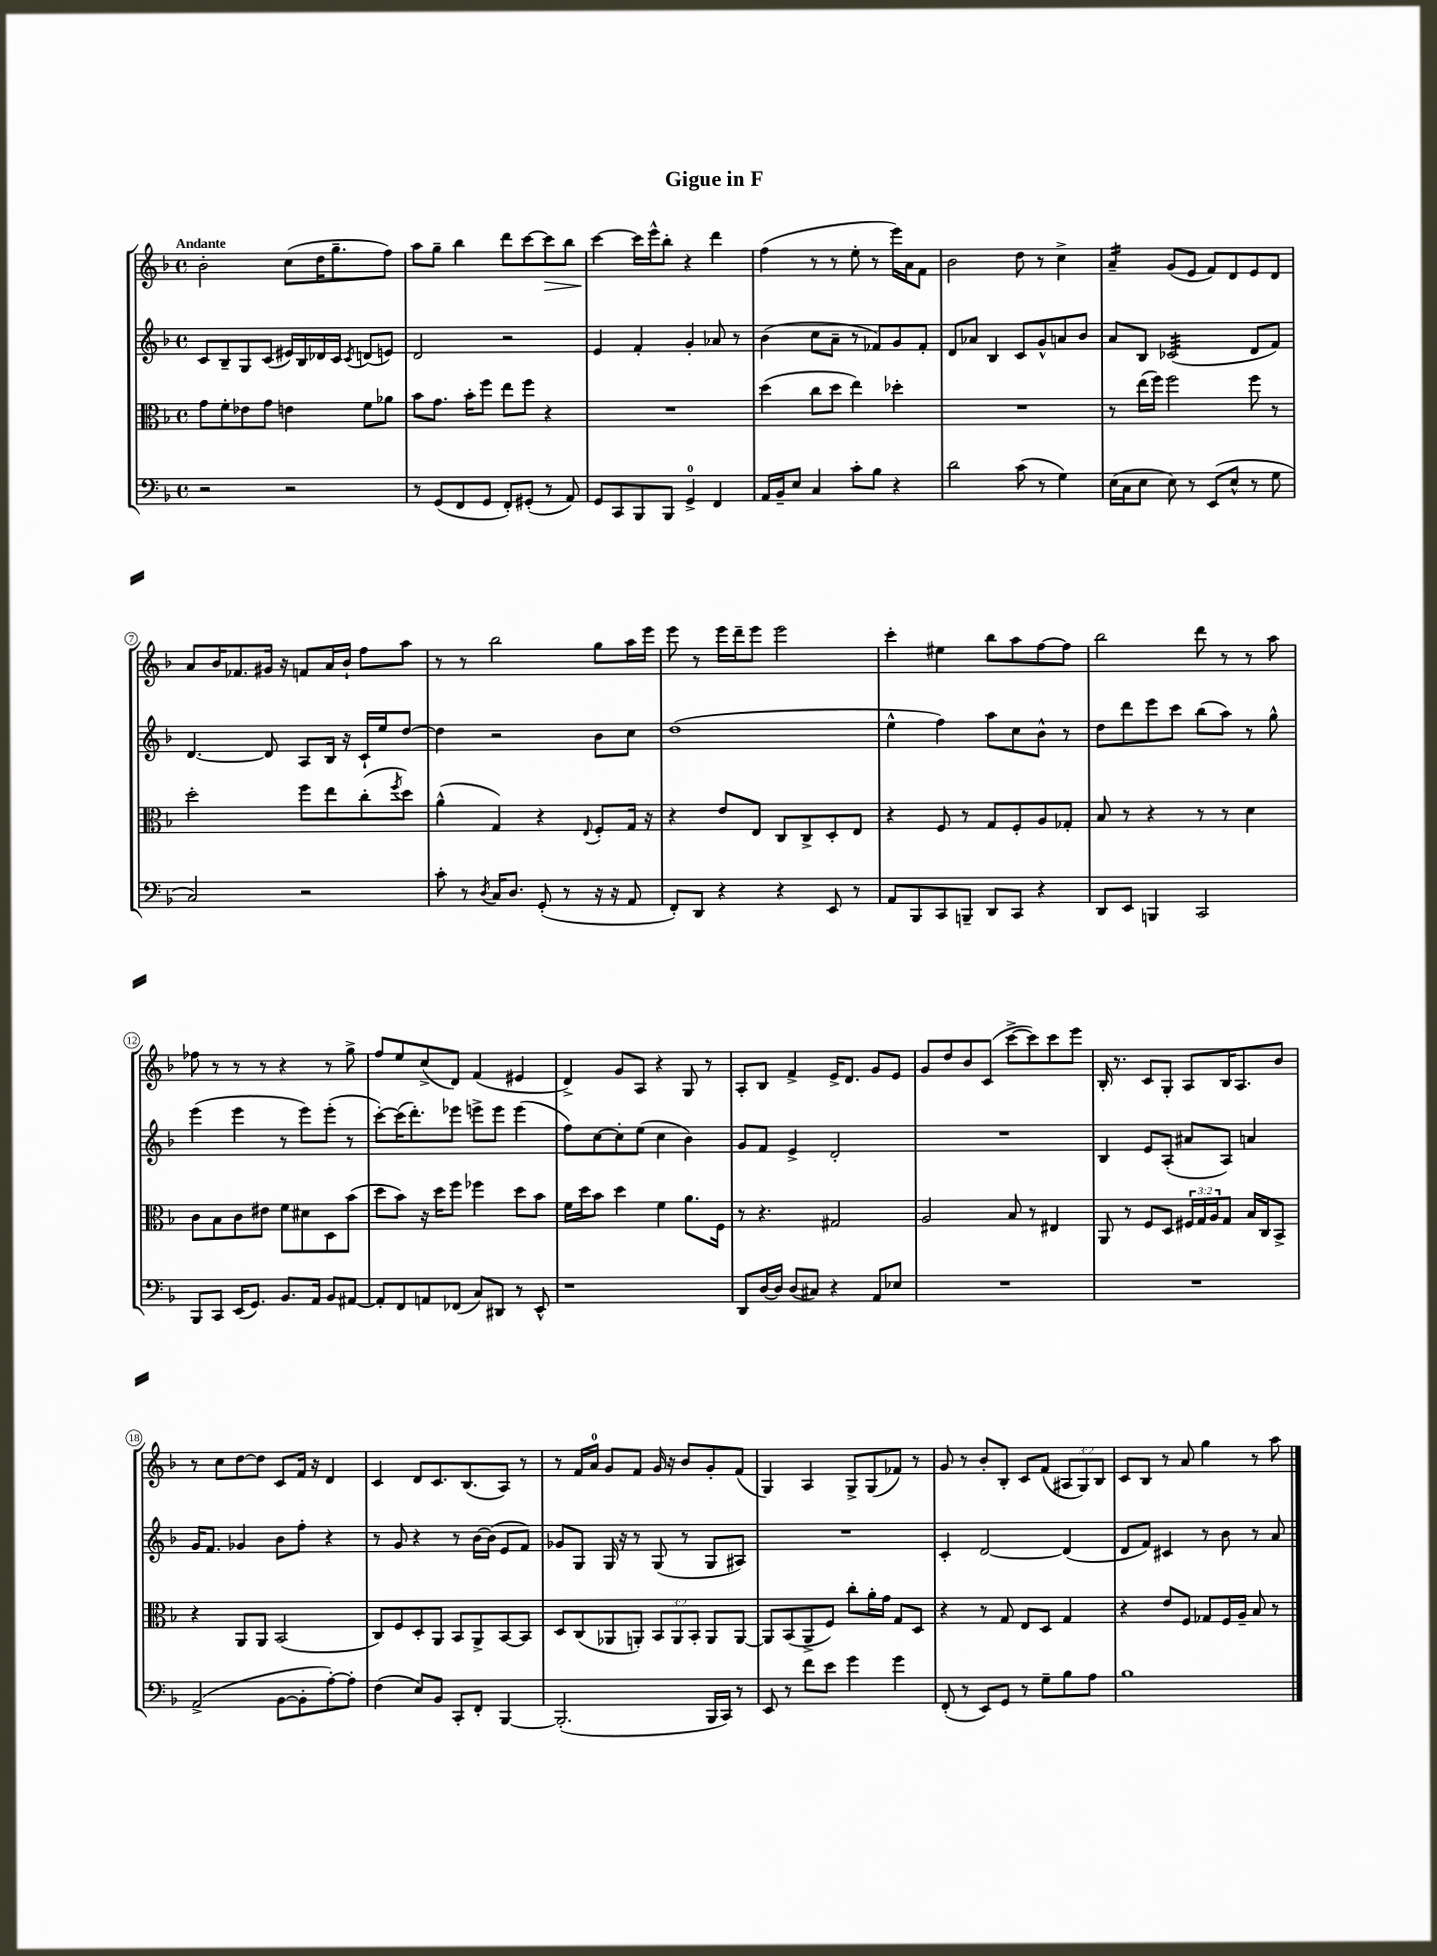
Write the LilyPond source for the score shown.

\header { title = "Gigue in F" }
<<
\new StaffGroup <<
\new Staff = "s0" {
    \clef treble \key f \major \defaultTimeSignature \time 4/4 \override Staff.TupletNumber.text = #tuplet-number::calc-fraction-text \tempo "Andante"
    bes'2-. c''8( d''16 g''8.-- f''8) |
    a''8 g''8-- bes''4 d'''8 c'''8~ c'''8\> bes''8 |
    c'''4~\! c'''16 e'''16-^ bes''8-. r4 d'''4 |
    f''4( r8 r8 e''8-. r8 e'''16) a'16 f'8 |
    bes'2 d''8 r8 c''4-> |
    a'4:16-- g'8( e'8 f'8) d'8 e'8 d'8 |
    a'8 bes'16 fes'8. gis'16 r16 f'8 a'16 bes'16-! f''8 a''8 |
    r8 r8 bes''2 g''8 a''16 e'''16 |
    e'''8 r8 e'''16 d'''16-- e'''8 e'''2 |
    c'''4-. eis''4 bes''8 a''8 f''8~ f''8 |
    bes''2 d'''8 r8 r8 a''8 |
    fes''8 r8 r8 r8 r4 r8 g''8-> |
    f''8 e''8 c''8->( d'8) f'4( eis'4 |
    d'4->) g'8 a8 r4 g8 r8 |
    a8-. bes8 f'4-> e'16-> d'8. g'8 e'8 |
    g'8 d''8 bes'8 c'8( c'''8~-> c'''8) c'''8 e'''8 |
    bes16-. r8. c'8 g8-. a8 bes16 a8. bes'8 |
    r8 c''8 d''8~ d''8 c'8 f'16 r16 d'4 |
    c'4 d'8 c'8. bes8.( a8) r8 |
    r8 f'16 a'16-0 g'8 f'8 g'16 r16 bes'8 g'8-. f'8( |
    g4) a4 g8-> g8( fes'8) r8 |
    g'8 r8 bes'8-. bes8-. c'8 f'8( \tuplet 3/2 { ais8 g8) bes8 } |
    c'8 bes8 r8 a'8 g''4 r8 a''8 \bar "|." |
}
\new Staff = "s1" {
    \clef treble \key f \major \defaultTimeSignature \time 4/4
    c'8 bes8-- g8 c'8( eis'16) bes16 des'16 c'16 \acciaccatura { c'8 } d'8( e'8) |
    d'2 r2 |
    e'4 f'4-. g'4-. aes'8 r8 |
    bes'4( c''8 a'8-- r8 fes'8) g'8 fes'8-. |
    d'8 aes'8 bes4 c'8 g'8-^ a'8 bes'8 |
    a'8 bes8 ces'2:32( d'8 f'8) |
    d'4.~ d'8 a8 bes16 r16 c'16-! e''16 d''8~ |
    d''4 r2 bes'8 c''8 |
    d''1( |
    e''4-^ f''4) a''8 c''8 bes'8-^ r8 |
    d''8 d'''8 e'''8 c'''8 bes''8( a''8) r8 g''8-^ |
    e'''4( e'''4 r8 e'''8) e'''8-.( r8 |
    c'''8~-.) c'''16( d'''8.-.) ees'''8 e'''8-> e'''8 e'''4( |
    f''8) c''8~ c''8-. e''8( c''4 bes'4) |
    g'8 f'8 e'4-> d'2-. |
    R1 |
    bes4 e'8 a8-.( ais'8 a8) a'4 |
    g'16 f'8. ges'4 bes'8 f''8-. r4 |
    r8 g'8 r4 r8 bes'16~ bes'16( e'8 f'8) |
    ges'8 g8 g16 r16 r8 g8( r8 g8 ais8) |
    R1 |
    c'4-. d'2~ d'4( |
    d'8 f'8) cis'4 r8 bes'8 r8 a'8 \bar "|." |
}
\new Staff = "s2" {
    \clef alto \key f \major \defaultTimeSignature \time 4/4 \override Staff.TupletNumber.text = #tuplet-number::calc-fraction-text
    g'8 f'8-. ees'8 g'8 e'4 f'8 aes'8 |
    bes'8 g'8. bes'16-. f''8 e''8 f''8 r4 |
    R1 |
    d''4( c''8 d''8 e''4) des''4-. |
    R1 |
    r8 e''16( f''16) f''2 f''8 r8 |
    d''2-. f''8 e''8 c''8-.( \acciaccatura { f''8 } d''8) |
    a'4-^( g4) r4 \appoggiatura { e8 } f8-. g16 r16 |
    r4 e'8 e8 c8 c8-> d8-. e8 |
    r4 f8 r8 g8 f8-. a8 ges8-. |
    bes8 r8 r4 r8 r8 d'4 |
    c'8 bes8 c'8 eis'8 f'8 dis'8 d8 bes'8( |
    d''8 bes'8) r16 d''16 f''8 fes''4 d''8 bes'8 |
    f'16 d''16 bes'8 d''4 f'4 a'8. f16 |
    r8 r4. gis2 |
    a2 bes8 r8 eis4 |
    a,8 r8 f8 d8 \tuplet 3/2 { fis16 g16 a16 } g8 bes16 c16 bes,8-> |
    r4 a,8 a,8 bes,2( |
    c8) f8 d8-. a,8 bes,8 a,8-> bes,8~ bes,8 |
    d8 c8( aes,8 a,8-.) \tuplet 3/2 { bes,8 a,8 bes,8-. } a,8 a,8~ |
    a,8 bes,8( a,8-> f8) c''8-. a'16-. g'16 g8 d8 |
    r4 r8 g8 e8 d8 g4 |
    r4 e'8 f8 ges8 f16 a16-- bes8 r8 \bar "|." |
}
\new Staff = "s3" {
    \clef bass \key f \major \defaultTimeSignature \time 4/4
    r2 r2 |
    r8 g,8( f,8 g,8 f,8-.) gis,8-.( r8 a,8) |
    g,8 c,8 bes,,8 bes,,8 g,4-0-> f,4 |
    a,16 bes,16-- e8 c4 c'8-. bes8 r4 |
    d'2 c'8( r8 g4) |
    e16( c16 e8 e8) r8 e,8( e8-^ r8 g8 |
    c2) r2 |
    c'8-. r8 \acciaccatura { d8 } c16 d8. g,8-.( r8 r16 r16 a,8 |
    f,8-.) d,8 r4 r4 e,8 r8 |
    a,8 bes,,8 c,8 b,,8-- d,8 c,8 r4 |
    d,8 e,8 b,,4 c,2 |
    bes,,8 c,8 e,16( g,8.) bes,8. a,16 bes,8 ais,8~ |
    ais,8-. f,8 a,8 fes,8( c8) dis,8 r8 e,8-^ |
    r1 |
    d,8 d16~ d16 d8( cis8) r4 a,8 ees8 |
    R1 |
    R1 |
    a,2->( bes,8~ bes,8-. a8~-.) a8-. |
    f4( e8) bes,8 c,8-. f,8-. bes,,4~ |
    bes,,2.-.( bes,,16 c,16) r8 |
    e,8 r8 f'8 e'8 g'4 g'4 |
    f,8-.( r8 e,8) g,8 r8 g8-- bes8 a8 |
    bes1 \bar "|." |
}
>>
>>
\layout { \context { \Score \override BarNumber.stencil = #(make-stencil-circler 0.1 0.3 ly:text-interface::print) } }
